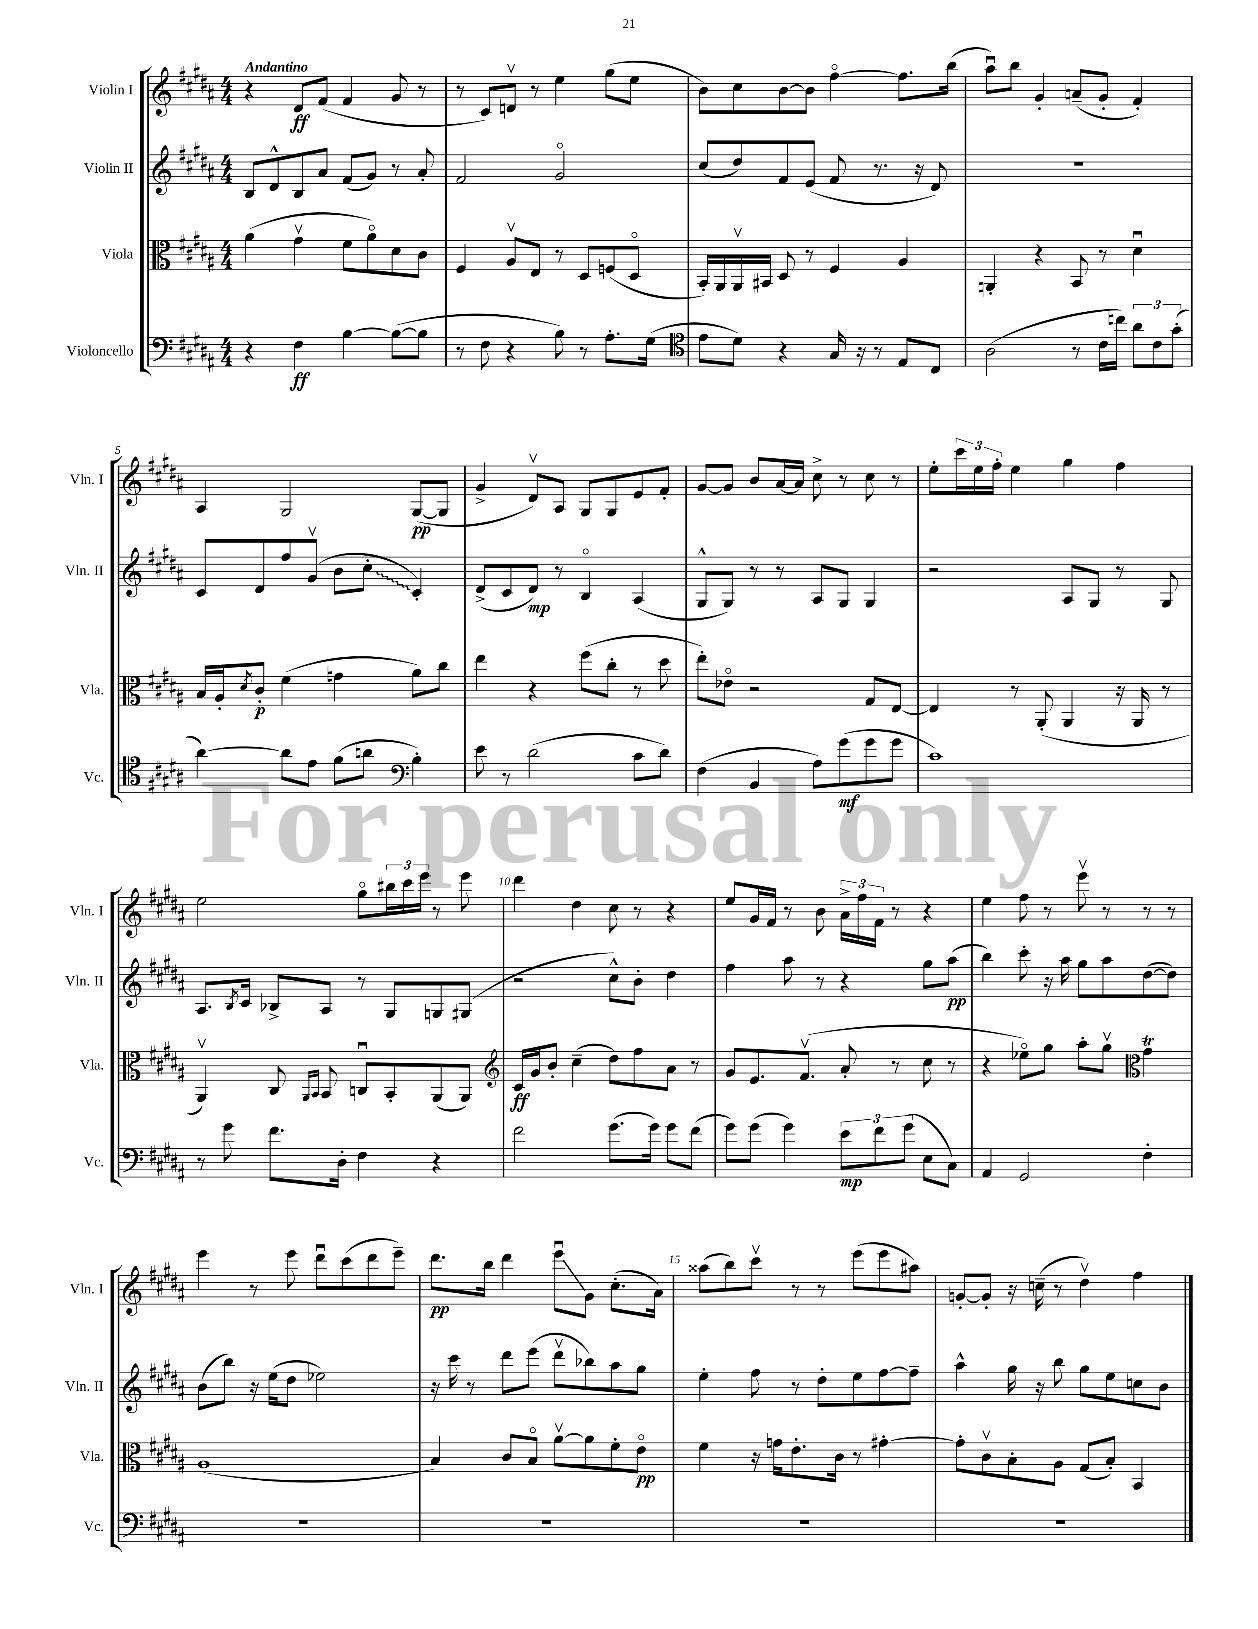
<<
\new StaffGroup <<
\new Staff = "s0" \with { instrumentName = "Violin I" shortInstrumentName = "Vln. I" } {
    \clef treble \key b \major \numericTimeSignature \time 4/4 \tempo "Andantino"
    r4 dis'8\ff fis'8( fis'4 gis'8 r8 |
    r8 cis'8) d'8\upbow r8 e''4 gis''8( e''8 |
    b'8) cis''8 b'8~ b'8 fis''4~\flageolet fis''8. b''16( |
    ais''8\downbow) b''8 gis'4-. a'8--( gis'8-. fis'4-.) |
    ais4 gis2 gis8~\pp( gis8 |
    gis'4-> dis'8\upbow) ais8 gis8 gis8 e'8 fis'8-. |
    gis'8~ gis'8 b'8 ais'16~ ais'16 cis''8-> r8 cis''8 r8 |
    e''8-. \tuplet 3/2 { cis'''16 e''16 fis''16-. } e''4 gis''4 fis''4 |
    e''2 gis''8\flageolet \tuplet 3/2 { bis''16 cis'''16 e'''16 } r8 e'''8 |
    dis'''4 dis''4 cis''8 r8 r4 |
    e''8 gis'16 fis'16 r8 b'8 \tuplet 3/2 { ais'16-> fis''16 fis'16 } r8 r4 |
    e''4 fis''8 r8 e'''8\upbow r8 r8 r8 |
    e'''4 r8 e'''8 dis'''8\downbow cis'''8( dis'''8 e'''8--) |
    dis'''8.\pp b''16 dis'''4 e'''8\downbow\glissando gis'8 cis''8.-.( ais'16) |
    aisis''8( b''8) cis'''8\upbow r8 r8 e'''8( e'''8 ais''8) |
    g'8~-. g'8-. r16 c''16--( r8 dis''4\upbow) fis''4 \bar "|." |
}
\new Staff = "s1" \with { instrumentName = "Violin II" shortInstrumentName = "Vln. II" } {
    \clef treble \key b \major \numericTimeSignature \time 4/4
    b8 dis'8-^ b8 ais'8 fis'8( gis'8) r8 ais'8-. |
    fis'2 gis'2\flageolet |
    cis''8( dis''8) fis'8 e'8( fis'8 r8. r16 dis'8) |
    R1 |
    cis'8 dis'8 fis''8 gis'8\upbow( b'8 \once \override Glissando.style = #'zigzag cis''8-.\glissando cis'4-.) |
    dis'8->( cis'8 dis'8\mp) r8 b4\flageolet ais4( |
    gis8-^ gis8) r8 r8 ais8 gis8 gis4 |
    r2 ais8 gis8 r8 gis8 |
    ais8. \acciaccatura { b8 } cis'16 bes8-> ais8 r8 gis8 g8 gis8( |
    r2 cis''8-^) b'8-. dis''4 |
    fis''4 ais''8 r8 r4 gis''8 ais''8\pp( |
    b''4) cis'''8-. r16 ais''16 gis''8 ais''8 dis''8~( dis''8) |
    b'8( b''8) r16 e''16( dis''8 ees''2) |
    r16 cis'''16 r8 dis'''8 e'''8( dis'''8\upbow bes''8) ais''8 gis''8 |
    e''4-. fis''8 r8 dis''8-. e''8 fis''8~ fis''8-- |
    ais''4-^ gis''16 r16 b''8 gis''8 e''8 c''8 b'8 \bar "|." |
}
\new Staff = "s2" \with { instrumentName = "Viola" shortInstrumentName = "Vla." } {
    \clef alto \key b \major \numericTimeSignature \time 4/4
    ais'4( gis'4\upbow fis'8 ais'8\flageolet) dis'8 cis'8 |
    fis4 ais8\upbow e8 r8 dis8 f8( dis8\flageolet |
    b,16-.) ais,16 ais,16\upbow bis,16 dis8 r8 fis4 ais4 |
    a,4-. r4 b,8 r8 dis'4\downbow |
    b16 ais16-. \acciaccatura { dis'8 } cis'8-.\p fis'4( g'4 ais'8) cis''8 |
    e''4 r4 fis''8( cis''8-. r8 dis''8 |
    e''8-.) ees'8\flageolet r2 gis8 e8~ |
    e4 r8 ais,8-.( ais,4 r16 ais,16 r8 |
    ais,4\upbow) cis8 \grace { ais,16 b,16 } b,8 c8\downbow b,8-. ais,8( ais,8) |
    \clef treble cis'16\ff gis'16 b'8-. cis''4--( dis''8) fis''8 ais'8 r8 |
    gis'8 e'8. fis'8.\upbow( ais'8-. r8 cis''8 r8 |
    r4 ees''8\flageolet) gis''8 ais''8-. gis''8\upbow \clef alto gis'4\trill |
    ais1( |
    b4) cis'8 b8\flageolet ais'8~\upbow ais'8 fis'8-. e'8\flageolet\pp |
    fis'4 r16 g'16 e'8.-. cis'16 r8 gis'4~-. |
    gis'8-. cis'8\upbow b8-. ais8 gis8( b8-.) b,4 \bar "|." |
}
\new Staff = "s3" \with { instrumentName = "Violoncello" shortInstrumentName = "Vc." } {
    \clef bass \key b \major \numericTimeSignature \time 4/4
    r4 fis4\ff b4~ b8~( b8 |
    r8 fis8 r4 b8) r8 ais8.-. gis16( |
    \clef tenor e'8 dis'8) r4 gis16 r16 r8 e8 cis8 |
    ais2( r8 cis'16 c''16) \tuplet 3/2 { ais'8 cis'8 gis'8-.( } |
    ais'4~) ais'8 e'8 fis'8( a'8 \clef bass b4-.) |
    e'8 r8 dis'2( cis'8 dis'8) |
    fis4( b,4 ais8) gis'8\mf( gis'8 gis'8 |
    cis'1) |
    r8 gis'8 fis'8. dis16-. fis4 r4 |
    fis'2 gis'8.( gis'16) gis'8 fis'8( |
    gis'8) gis'8( gis'4) \tuplet 3/2 { e'8\mp fis'8 gis'8( } e8 cis8) |
    ais,4 gis,2 fis4-. |
    R1 |
    R1 |
    R1 |
    R1 \bar "|." |
}
>>
>>
\layout { \context { \Score \override BarNumber.break-visibility = ##(#f #t #t) barNumberVisibility = #(every-nth-bar-number-visible 5) } }
